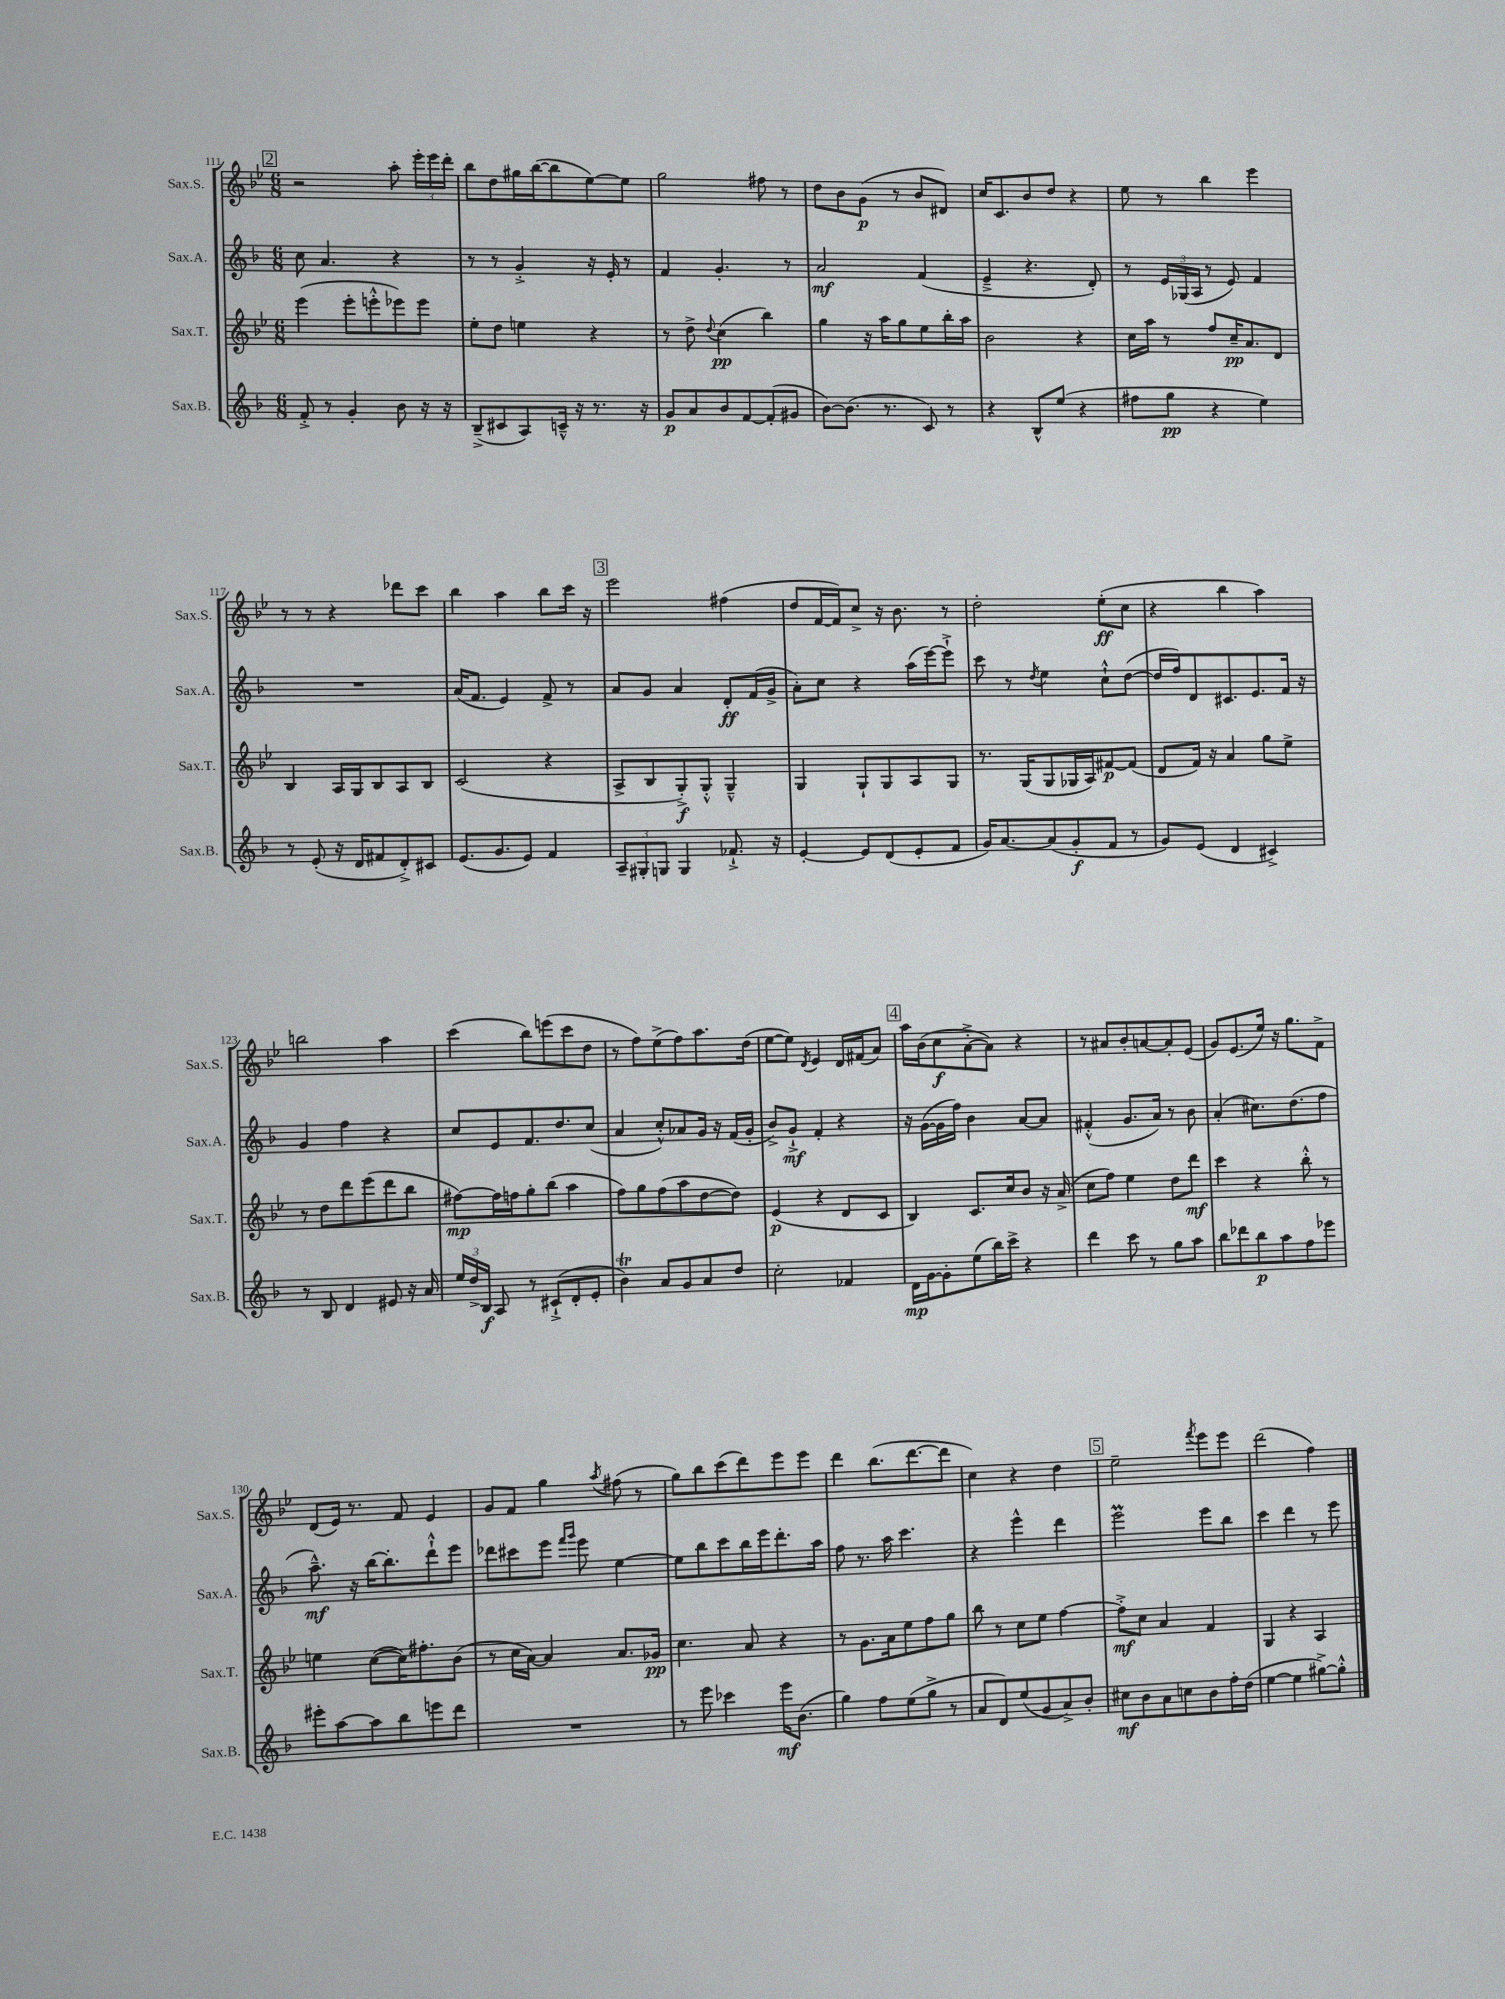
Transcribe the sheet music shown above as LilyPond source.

<<
\new StaffGroup <<
\new Staff = "s0" \with { instrumentName = "Sax.S." shortInstrumentName = "Sax.S." } {
    \clef treble \key bes \major \numericTimeSignature \time 6/8
    \autoBeamOff \mark \markup { \box "2" } r2 a''8-. \tuplet 3/2 { ees'''16[-. ees'''16 d'''16]-. } |
    bes''8[ d''8 gis''16 bes''16~( bes''8 ees''8~) ees''8] |
    g''2 fis''8 r8 |
    d''8[ bes'8 g'8]\p( r8 bes'8[ dis'8]) |
    c''16[ c'8. bes'8 d''8] r4 |
    ees''8 r8 bes''4 ees'''4 |
    r8 r8 r4 des'''8[ c'''8] |
    bes''4 a''4 bes''8[ c'''16] r16 |
    \mark \markup { \box "3" } ees'''2 fis''4( |
    d''8[ f'16~ f'16) c''8]-> r16 bes'8. r8 |
    d''2-. ees''8[-.\ff( c''8] |
    r4 bes''4 a''4) |
    b''2 a''4 |
    c'''4( bes''8[) e'''8( c'''8 d''8] |
    r8 f''8[) ees''8->( f''8) a''8. d''16]( |
    ees''8[~ ees''8]) \acciaccatura { d'8 } ees'4 d'16[ fis'16( a'8]) |
    \mark \markup { \box "4" } a''16[ bes'16( c''8\f a'8~-.-> a'8]) r4 |
    r8 ais'8[ bes'8-. a'8~ a'8-. ees'8]( |
    g'8[) ees'8.( ees''16]) r16 g''8.[ f'8]-> |
    d'8[( ees'16]) r8. f'8 ees'4 |
    g'8[ f'8] g''4 \acciaccatura { a''8 } fis''8( r8 |
    g''8[) bes''8 c'''8( d'''8) ees'''8 ees'''8] |
    d'''4 bes''8.[( d'''8.~ d'''8] |
    c''4) r4 d''4 |
    \mark \markup { \box "5" } ees''2-- \acciaccatura { f'''8 } ees'''8[ ees'''8] |
    d'''2( f''4) \bar "|." |
}
\new Staff = "s1" \with { instrumentName = "Sax.A." shortInstrumentName = "Sax.A." } {
    \clef treble \key f \major \numericTimeSignature \time 6/8
    \autoBeamOff \mark \markup { \box "2" } c''8 a'4. r4 |
    r8 r8 g'4-.-> r16 e'16-. r8 |
    f'4 g'4.-. r8 |
    a'2\mf f'4( |
    e'4---> r4. d'8-.) |
    r8 \tuplet 3/2 { e'16[ ges16( a16] } r8 e'8) f'4 |
    R2. |
    a'16[( f'8.] e'4) f'8-> r8 |
    \mark \markup { \box "3" } a'8[ g'8] a'4 d'8[-.\ff f'16( g'16]-> |
    a'8[-.) c''8] r4 a''16[( e'''16~) e'''8]-!-> |
    c'''8 r8 \acciaccatura { d''8 } e''4 c''8[-!-^ d''8]~( |
    d''16[ f''16) d'8 cis'8. e'8. f'16] r16 |
    g'4 f''4 r4 |
    c''8[ e'8 f'8. d''8. c''8]( |
    a'4 c''8[-.-^) aes'8 g'16] r16 f'16[( g'16]-. |
    bes'8[->) g'8]-!->\mf f'4-. r4 |
    \mark \markup { \box "4" } r16 g'16[~( g'16 f''16]) bes'4 a'8[~ a'8] |
    fis'4-.-^( g'8.[ a'16]) r8 bes'8 |
    a'4-.( cis''8.[) d''8.( f''8] |
    a''8.---^\mf) r16 bes''16[~ bes''8.-. d'''8-!-^ e'''8] |
    des'''8[ cis'''8 e'''8] \grace { f'''16[ g'''16] } e'''8 e''4~ |
    e''8[ bes''8 c'''8 bes''16 e'''16 d'''8.-. a''16] |
    f''8 r8. a''16 c'''4. |
    r4 e'''4-^ d'''4 |
    \mark \markup { \box "5" } e'''2\prall e'''8[ bes''8] |
    c'''4 d'''4 r8 e'''8 \bar "|." |
}
\new Staff = "s2" \with { instrumentName = "Sax.T." shortInstrumentName = "Sax.T." } {
    \clef treble \key bes \major \numericTimeSignature \time 6/8
    \autoBeamOff \mark \markup { \box "2" } ees'''4( ees'''8[-. e'''8-.-^ ees'''8) ees'''8] |
    ees''8[-. d''8] e''4 r4 |
    r8 d''8-> \appoggiatura { d''8 } c''4\pp( bes''4) |
    g''4 r16 a''16[ g''8 ees''8 bes''16-. a''16] |
    bes'2 r4 |
    c''16[ a''16] r8 f''8[ c''16--\pp a'8. d'8] |
    bes4 a16[ g16 bes8 a8 bes8] |
    c'2( r4 |
    \mark \markup { \box "3" } a8[-> bes8 g8-.->\f) g8]-.-^ g4---^ |
    g4 g8[-! g8 a8 g8] |
    r8. g16[( g8 ges16 a16) fis'8~\p fis'8]( |
    d'8[ f'16]) r16 a'4 g''8[ ees''8]-> |
    r8 d''8[ d'''8 ees'''8( d'''8 bes''8] |
    fis''8[~\mp) fis''16 f''16 g''8-. bes''8]( a''4 |
    f''8[) g''8 f''8( a''8 d''8~ d''8]) |
    ees'4\p( r4 d'8[ c'8] |
    \mark \markup { \box "4" } bes4) c'8.[ c''16 bes'8] r16 a'16->( |
    c''8[ f''8]) ees''4 d''8[ d'''8]\mf |
    c'''4 r4 bes''8-.-^ r8 |
    e''4 c''8[~( c''16) fis''8.-. bes'8]( |
    r8 c''16[ a'16]~) a'4 a'8.[ ges'16]\pp |
    c''4. a'8 r4 |
    r8 g'8.[ a'16 ees''8 f''8 g''8] |
    bes''8 r8 c''8[ ees''8] f''4~ |
    \mark \markup { \box "5" } f''8[-.->\mf c''8] a'4 f'4 |
    g4 r4 a4 \bar "|." |
}
\new Staff = "s3" \with { instrumentName = "Sax.B." shortInstrumentName = "Sax.B." } {
    \clef treble \key f \major \numericTimeSignature \time 6/8
    \autoBeamOff \mark \markup { \box "2" } f'8-.-> r8 g'4-. bes'8 r16 r16 |
    bes8[--->( cis'8 a8) c'16]---^ r16 r8. r16 |
    g'8[\p a'8 bes'8 f'8~ f'8-.( gis'8] |
    bes'8[~) bes'8.]( r8. c'8) r8 |
    r4 bes8[-^ e''8]( r4 |
    fis''8[ g''8]\pp r4 e''4) |
    r8 e'8-.( r16 d'16[ fis'8 d'8-.->) cis'8] |
    e'8.[( g'8. e'8]) f'4 |
    \mark \markup { \box "3" } \tuplet 3/2 { a8[-- gis8-. g8] } g4 fes'8.-!-> r16 |
    e'4~-. e'8[ d'8( e'8-. f'8] |
    g'16[) a'8.~ a'8( g'8-.\f f'8] r8 |
    g'8[) e'8]( d'4 cis'4->) |
    r8 bes8 d'4 eis'8 r16 a'16 |
    \tuplet 3/2 { e''16[ d''16-> bes16]\f } a8 r8 cis'8[-!->( d'8-. e'8]-. |
    bes'4\trill) a'8[ g'8 a'8 d''8] |
    c''2-. fes'4 |
    \mark \markup { \box "4" } d'16[\mp g'16~ g'8-. e''8( bes''16) c'''16]-> r4 |
    d'''4 c'''8 r8 g''8[ a''8] |
    bes''8[ des'''8 bes''8\p a''8 f''8 ees'''8] |
    eis'''8[-. a''8~ a''8 bes''8 e'''8 d'''8] |
    R2. |
    r8 e'''8 ces'''4 e'''16[\mf bes'8.]( |
    g''4) f''8[ e''8( g''8]-> r8 |
    a'8[ d'8) e''8( g'8 a'8->) bes'8]-. |
    \mark \markup { \box "5" } cis''8[\mf bes'8 a'8 c''8 bes'8 f''16-. d''16]( |
    e''4~ e''4 gis''8[~->) gis''8]-.-^ \bar "|." |
}
>>
>>
\layout { \context { \Score currentBarNumber = #111 } }
